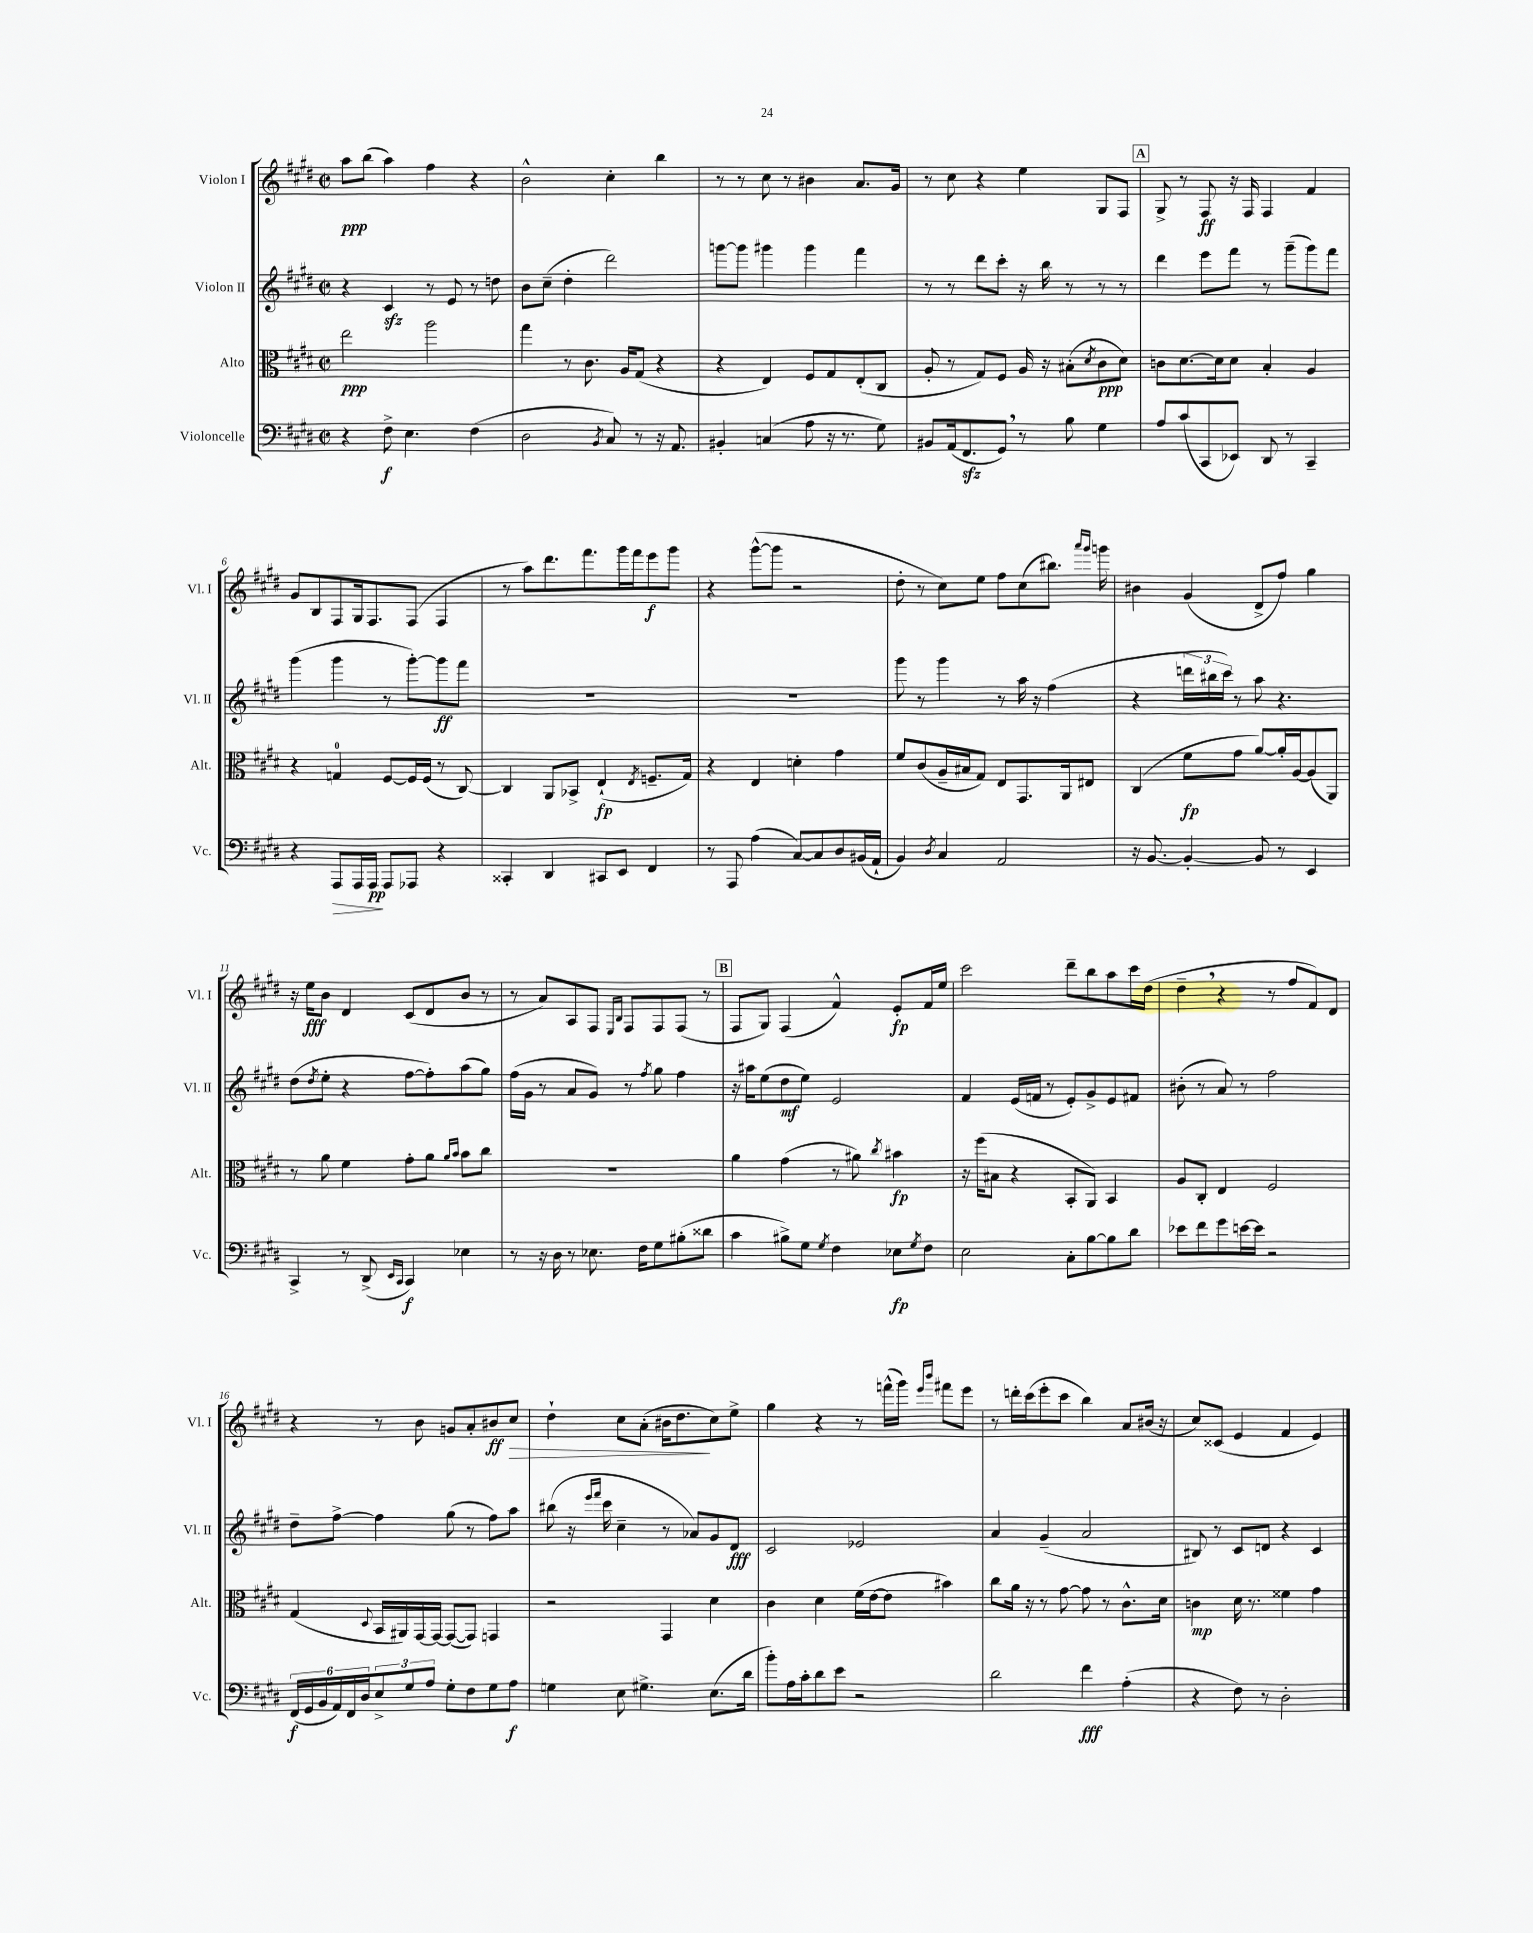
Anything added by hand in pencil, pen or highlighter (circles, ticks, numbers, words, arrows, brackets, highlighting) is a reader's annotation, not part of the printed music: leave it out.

**kern	**kern	**kern	**kern
*staff4	*staff3	*staff2	*staff1
*clefF4	*clefC3	*clefG2	*clefG2
*k[f#c#g#d#]	*k[f#c#g#d#]	*k[f#c#g#d#]	*k[f#c#g#d#]
*M2/2	*M2/2	*M2/2	*M2/2
*met(c|)	*met(c|)	*met(c|)	*met(c|)
4r	2ee	4r	8aa
.	.	.	(8bb
8F#^	.	4c#	4aa)
4.E	.	.	.
.	2aa	8r	4ff#
.	.	8e	.
(4F#	.	8r	4r
.	.	8dd	.
=	=	=	=
2D#	4gg#	8b	2b^^
.	.	(8cc#~	.
.	8r	4dd#'	.
.	8.c#	.	.
8qBB	.	.	.
8C#)	.	2ddd#)	4cc#'
.	16A	.	.
8r	(8G#	.	.
16r	4r	.	4bb
8.AA	.	.	.
=	=	=	=
4BB#'	4r	[8ggg	8r
.	.	8ggg]	8r
(4C	4E)	4ggg#	8cc#
.	.	.	8r
8A	8F#	4ggg#	4b#
16r	8G#	.	.
8.r	.	.	.
.	(8E'	4fff#	8.a
8G#)	8C#	.	.
.	.	.	16g#
=	=	=	=
8BB#	8A'	8r	8r
(16AA	8r	8r	8cc#
8.FF#	.	.	.
.	8G#)	8ddd#	4r
8GG#)	8F#	8ccc#'	.
8r	16A	16r	4ee
.	16r	16bb	.
8B	(8B#'	8r	.
.	8qd#	.	.
4G#	8c#	8r	8G#
.	8d#)	8r	8F#
=	=	=	=
8A	8c	4ddd#	8G#^
(8c#	[8.d#	.	8r
8CC#	.	8eee	8F#
.	16d#]	.	.
8EE-)	8d#	8fff#	16r
.	.	.	16F#
8DD#	4B'	8r	4F#
8r	.	(8ggg#~	.
4CC#~	4A	8ggg#)	4f#
.	.	8fff#	.
=	=	=	=
4r	4r	(4ggg#	8g#
.	.	.	8B
8AAA	4G	4ggg#	8F#
16AAA	.	.	16G#
16AAA	.	.	8.F#
8AAA	[8F#	8r	.
8AAA-	16F#]	[8ggg#')	(8F#
.	(16F#	.	.
4r	8r	8ggg#]	4F#
.	[8C#)	8fff#	.
=	=	=	=
4CC##'	4C#]	1r	8r
.	.	.	8aa)
4DD#	8AA	.	8.ddd#
.	8BB-^	.	.
.	.	.	8.fff#
8CC#	(4E`	.	.
8EE	.	.	16ggg#
.	.	.	16fff#
.	8qE	.	.
4FF#	8.F~	.	8eee
.	.	.	8ggg#
.	16G#)	.	.
=	=	=	=
8r	4r	1r	4r
8AAA	.	.	.
(4A	4E	.	([8ggg#^^
.	.	.	8ggg#]
[8C#)	4d'	.	2r
8C#]	.	.	.
8D#	4g#	.	.
(16BB#	.	.	.
16AA`	.	.	.
=	=	=	=
4BB)	8f#	8ggg#	8dd#'
.	(8c#	8r	8r
8qD#	.	.	.
4C#	16A~	4ggg#	8cc#)
.	16B#	.	.
.	8G#)	.	8ee
2AA	8E	8r	8ff#
.	8.GG#	16aa	(8cc#
.	.	16r	.
.	.	(4ff#	8.bb#)
.	16AA	.	.
.	8E#	.	.
.	.	.	16qqaaa
.	.	.	16qqggg#
.	.	.	16ggg
=	=	=	=
16r	(4C#	4r	4b#
[8.BB	.	.	.
4BB'_	8f#	24ddd	(4g#
.	.	24bb#	.
.	.	24ccc#)	.
.	8g#	8r	.
8BB]	[8a)	8aa	8d#^
8r	16a']	4.r	8ff#)
.	[16A	.	.
4EE	(8A]	.	4gg#
.	8AA)	.	.
=	=	=	=
4CC#^	8r	(8dd#	16r
.	.	.	16ee
.	.	8qdd#	.
.	8a	8ee'	8b
8r	4f#	4r	4d#
(8DD#^	.	.	.
16qqEE	.	.	.
16qqCC#	.	.	.
4CC#)	8g#'	[8ff#	(8c#
.	8a	8ff#'])	8d#
.	16qqa	.	.
.	16qqb	.	.
4E-	8b	(8aa	8b
.	8cc#	8gg#)	8r
=	=	=	=
8r	1r	(16ff#	8r
.	.	16g#	.
16r	.	8r	8a)
16D#	.	.	.
8r	.	8a	8A
8.E-	.	8g#)	8F#
.	.	.	16qqE
.	.	.	16qqB
.	.	8r	8F#
16F#	.	.	.
.	.	8qff#	.
8G#	.	8gg#	8F#
(8B#'	.	4ff#	(8F#
8d##	.	.	8r
=	=	=	=
4c#	4a	16r	8F#
.	.	16aa#	.
.	.	(8ee	8G#)
8B#^)	(4g#	8dd#	(4F#
8G#	.	8ee)	.
8qG#	.	.	.
4F#	8r	2e	4f#^^)
.	8a#)	.	.
.	8qcc#	.	.
8E-	4b#	.	8e'
8qG#	.	.	.
8F#	.	.	16f#
.	.	.	16ee
=	=	=	=
2E	16r	4f#	2ccc#
.	(16ff#	.	.
.	8B#	.	.
.	4r	(16e	.
.	.	16f	.
.	.	8r	.
8C#'	8BB'	8e')	8ddd#~
[8B	8AA)	8g#^	8bb
8B]	4BB	8e	8aa
8d#	.	8f#	16ccc#
.	.	.	(16dd#
=	=	=	=
8e-	8A	(8b#'	4dd#~
8f#	8C#'	8r	.
8g#	4E	8a)	4r
[16e	.	8r	.
16e]	.	.	.
2r	2F#	2ff#	8r
.	.	.	8ff#
.	.	.	8f#)
.	.	.	8d#
=	=	=	=
(24FF#	(4G#	8dd#~	4r
24GG#	.	.	.
24BB	.	.	.
24AA)	.	[8ff#^	.
24FF#	.	.	.
24D#	.	.	.
.	8qqD#	.	.
12E^	16BB	4ff#]	8r
.	16AA#)	.	.
12G#	.	.	.
.	[16GG#	.	8b
12A	.	.	.
.	16GG#_	.	.
8G#'	(8GG#_	(8gg#	8g
8F#	8GG#])	8r	8a'
8G#	4GG	8ff#)	8b#
8A	.	8aa	8cc#
=	=	=	=
4G	2r	(8bb#	4dd#`
.	.	16r	.
.	.	16qqeee	.
.	.	16qqfff#	.
.	.	16ccc#	.
8E	.	4cc#~	8cc#
4.G#^	.	.	(8a'
.	4GG#	8r	16b#
.	.	.	8.dd#
.	.	8a-)	.
(8.E	4d#	8g#	8cc#)
.	.	8d#	8ee^
16d#	.	.	.
=	=	=	=
8b')	4c#	2c#	4gg#
16A	.	.	.
16c#'	.	.	.
8d#	4d#	.	4r
8e	.	.	.
2r	(16f#	2e-	8r
.	[16e	.	.
.	8e]	.	(16fff^^
.	.	.	16ggg#)
.	.	.	16qqeee
.	.	.	16qqbbb
.	4b#)	.	8fff#
.	.	.	8eee
=	=	=	=
2d#	8cc#	4a	8r
.	16a	.	16ddd'
.	16r	.	(16ccc#
.	8r	(4g#~	8eee'
.	[8g#	.	8ccc#
4f#	8g#]	2a	4bb)
.	8r	.	.
(4A'	8.c#^^	.	8a
.	.	.	(16b#
.	16d#	.	16r
=	=	=	=
4r	4c	8B#)	8cc#)
.	.	8r	(8c##
8F#)	16d#	8c#	4e
.	8.r	.	.
8r	.	8d	.
2D#'	4f##	4r	4f#
.	4g#	4c#	4e)
==	==	==	==
*-	*-	*-	*-
